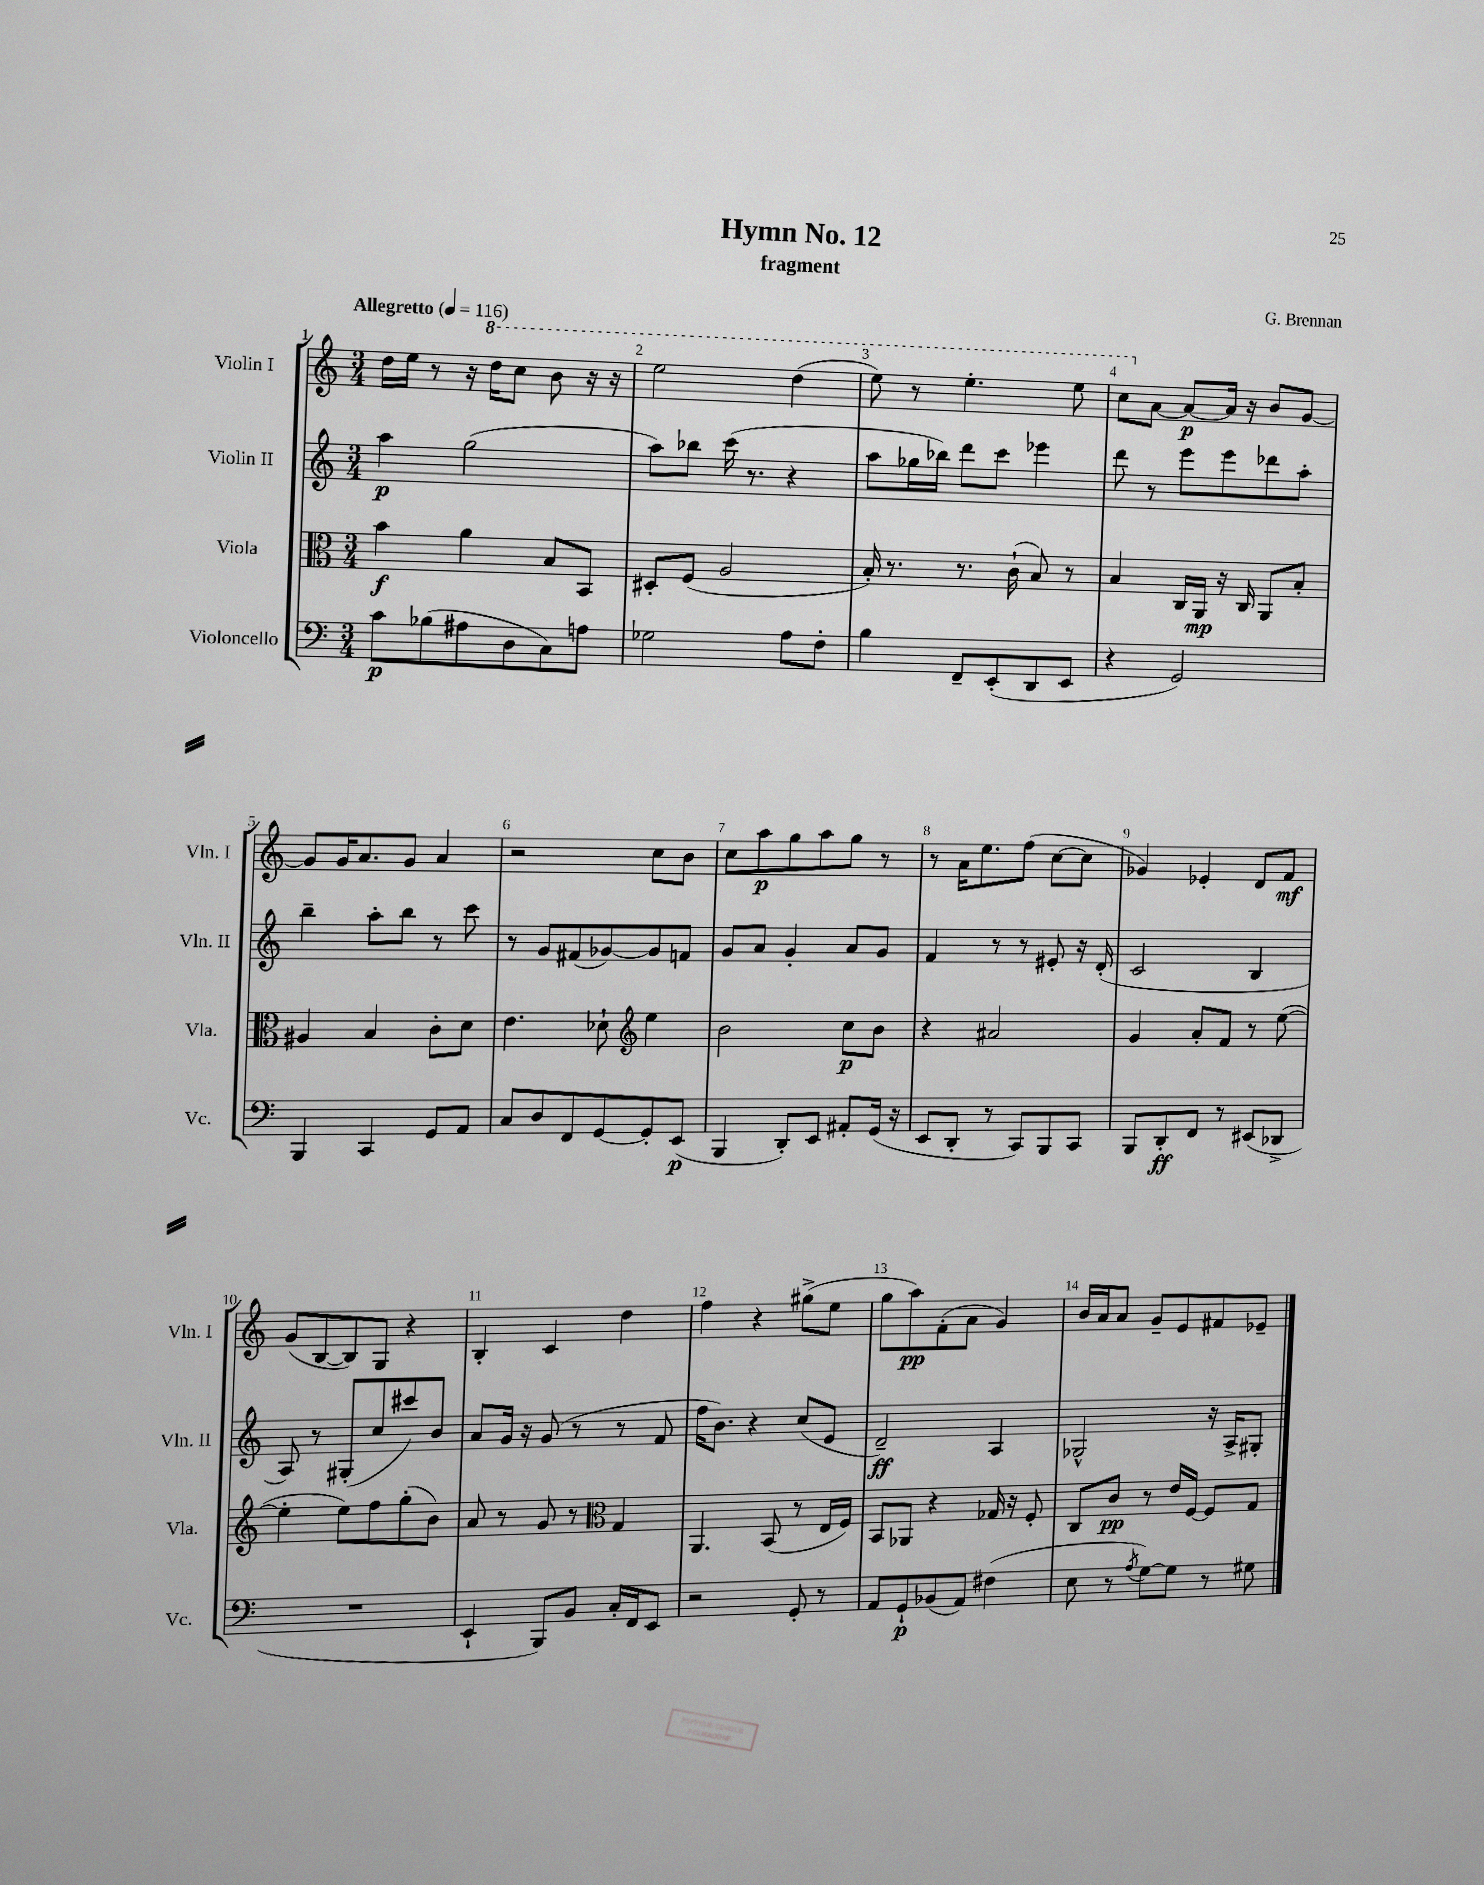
\header { title = "Hymn No. 12" composer = "G. Brennan" subtitle = "fragment" }
<<
\new StaffGroup <<
\new Staff = "s0" \with { instrumentName = "Violin I" shortInstrumentName = "Vln. I" } {
    \clef treble \key c \major \numericTimeSignature \time 3/4 \tempo "Allegretto" 4 = 116
    d''16 e''16 r8 r16 \ottava #1 d'''16 c'''8 b''8 r16 r16 |
    e'''2 d'''4( |
    e'''8) r8 e'''4.-. e'''8 |
    c'''8 \ottava #0 a'8~ a'8~\p a'16 r16 b'8 g'8~ |
    g'8 g'16 a'8. g'8 a'4 |
    r2 c''8 b'8 |
    c''8 a''8\p g''8 a''8 g''8 r8 |
    r8 a'16 e''8. f''8( c''8~ c''8 |
    ges'4) ees'4-. d'8 f'8\mf |
    g'8( b8~ b8) g8 r4 |
    b4-. c'4 d''4 |
    f''4 r4 gis''8->( e''8 |
    g''8 a''8\pp) f'8-.( a'8 g'4) |
    b'16 a'16 a'8 g'8-- e'8 fis'8 ees'8-- \bar "|." |
}
\new Staff = "s1" \with { instrumentName = "Violin II" shortInstrumentName = "Vln. II" } {
    \clef treble \key c \major \numericTimeSignature \time 3/4
    a''4\p g''2( |
    a''8) bes''8 c'''16( r8. r4 |
    a''8 ges''16 bes''16) d'''8 c'''8 ees'''4 |
    d'''8 r8 e'''8 e'''8 des'''8 a''8-. |
    b''4-- a''8-. b''8 r8 c'''8 |
    r8 g'8 fis'8( ges'8~) ges'8 f'8 |
    g'8 a'8 g'4-. a'8 g'8 |
    f'4 r8 r8 eis'8-. r16 d'16-.( |
    c'2 b4 |
    a8) r8 gis8-.( c''8 cis'''8) b'8 |
    a'8 g'16 r16 g'8( r8 r8 f'8 |
    f''16 b'8.) r4 c''8( e'8 |
    d'2--\ff) a4 |
    ges2-^ r16 a16-> gis8-. \bar "|." |
}
\new Staff = "s2" \with { instrumentName = "Viola" shortInstrumentName = "Vla." } {
    \clef alto \key c \major \numericTimeSignature \time 3/4
    b'4\f a'4 b8 b,8 |
    dis8-. f8( a2 |
    b16-.) r8. r8. c'16-!( b8) r8 |
    b4 c16 a,16\mp r16 c16 a,8 b8-. |
    ais4 b4 c'8-. d'8 |
    e'4. des'8-! \clef treble e''4 |
    b'2 c''8\p b'8 |
    r4 ais'2 |
    g'4 a'8-. f'8 r8 e''8~( |
    e''4-. e''8) f''8 g''8-.( b'8) |
    a'8 r8 g'8 r8 \clef alto g4 |
    a,4. b,8( r8 e16 f16) |
    b,8 aes,8 r4 ges16 r16 f8-. |
    c8 c'8\pp r8 e'16 f16~ f8 g8 \bar "|." |
}
\new Staff = "s3" \with { instrumentName = "Violoncello" shortInstrumentName = "Vc." } {
    \clef bass \key c \major \numericTimeSignature \time 3/4
    c'8\p bes8( ais8 d8 c8) a8 |
    ges2 a8 f8-. |
    b4 f,8-- e,8-.( d,8 e,8 |
    r4 g,2) |
    b,,4 c,4 g,8 a,8 |
    c8 d8 f,8 g,8~ g,8-. e,8\p( |
    b,,4 d,8-.) e,8 ais,8-. g,16( r16 |
    e,8 d,8-. r8 c,8) b,,8 c,8 |
    b,,8 d,8-.\ff f,8 r8 eis,8( des,8-> |
    R2. |
    e,4-! b,,8) b,8 c16-. f,16 e,8 |
    r2 g,8-. r8 |
    a,8 g,8-!\p bes,8( a,8) fis4( |
    e8 r8 \acciaccatura { a8 } g8~) g8 r8 gis8 \bar "|." |
}
>>
>>
\layout { \context { \Score \override BarNumber.break-visibility = ##(#f #t #t) barNumberVisibility = #all-bar-numbers-visible } }
